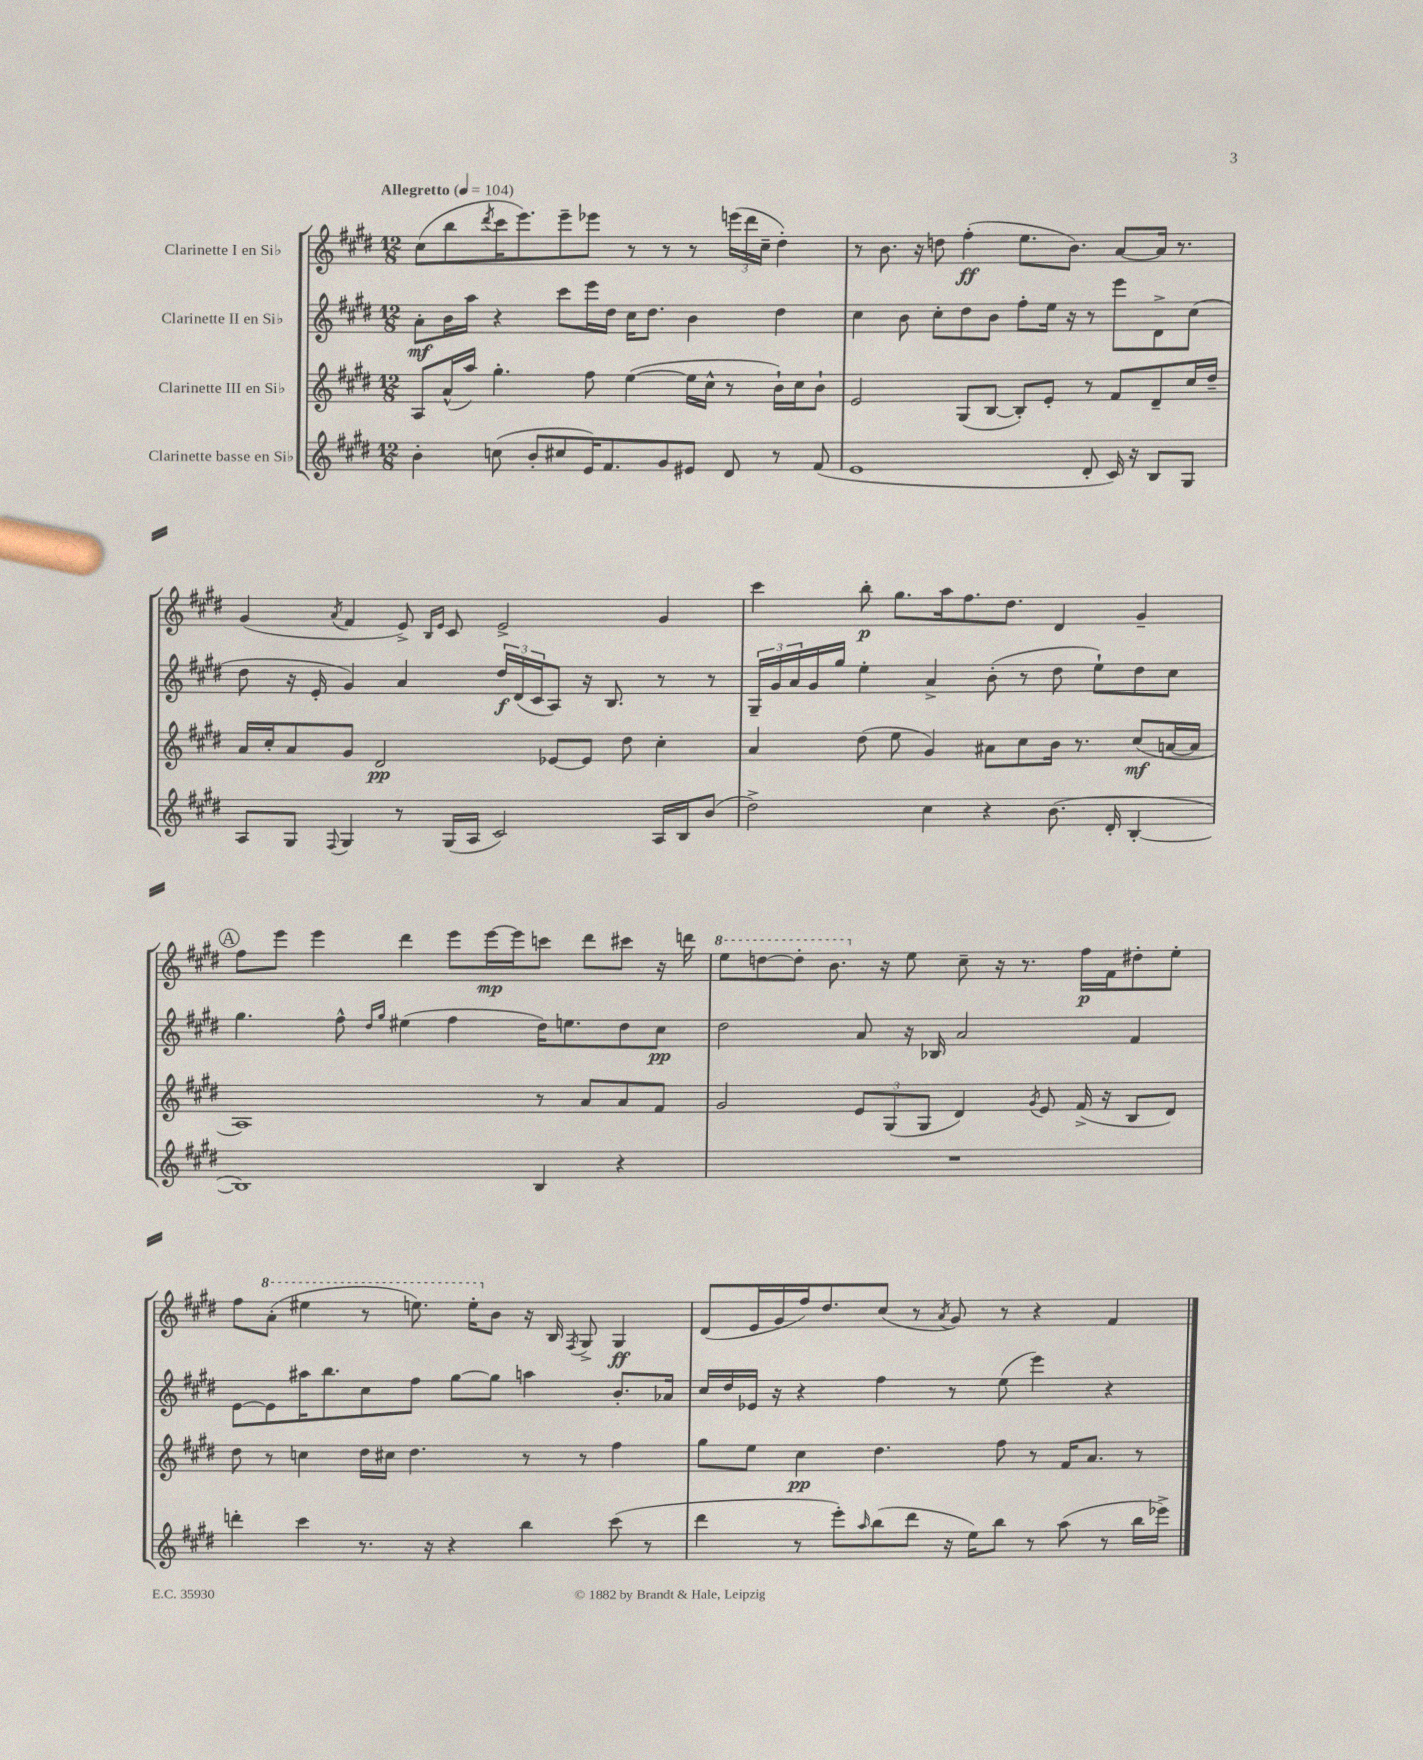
<<
\new StaffGroup <<
\new Staff = "s0" \with { instrumentName = "Clarinette I en Sib" } {
    \clef treble \key e \major \numericTimeSignature \time 12/8 \tempo "Allegretto" 4 = 104
    cis''8( b''8 \acciaccatura { dis'''8 } cis'''16 e'''8.) e'''8-- ees'''8 r8 r8 r8 \tuplet 3/2 { e'''16( dis'''16 cis''16-- } dis''4-.) |
    r8 b'8. r16 d''8 fis''4-.\ff( e''8. b'8.) a'8~ a'16 r8. |
    gis'4( \acciaccatura { a'8 } fis'4 e'8->) \grace { b16 e'16 } cis'8 e'2-> gis'4 |
    cis'''4 b''8-.\p gis''8. a''16 fis''8. dis''8. dis'4 gis'4-- |
    \mark \markup { \circle "A" } fis''8 e'''8 e'''4 dis'''4 e'''8 e'''16~\mp e'''16 c'''8 dis'''8 cis'''8 r16 d'''16 |
    \ottava #1 e'''8 d'''8~ d'''8-. b''8. \ottava #0 r16 e''8 cis''8-- r16 r8. fis''16\p fis'16 dis''!8-. e''8-. |
    fis''8 \ottava #1 a''8-.( eis'''4 r8 e'''8.) e'''16-. \ottava #0 b'8 r16 b16 \acciaccatura { fis8 } gis8-> gis4\ff |
    dis'8( e'16 gis'16 fis''16) dis''8. cis''8( r8 \acciaccatura { a'8 } gis'8) r8 r4 fis'4 \bar "|." |
}
\new Staff = "s1" \with { instrumentName = "Clarinette II en Sib" } {
    \clef treble \key e \major \numericTimeSignature \time 12/8
    a'8-.\mf b'16 a''16 r4 cis'''8 e'''16 dis''16 cis''16 dis''8. b'4 dis''4 |
    cis''4 b'8 cis''8-. dis''8 b'8 fis''8-. e''16 r16 r8 e'''8 dis'8-> cis''8( |
    dis''8 r16 e'16-. gis'4) a'4 \tuplet 3/2 { dis''16\f dis'16( cis'16 } a8) r16 b8. r8 r8 |
    \tuplet 3/2 { gis16-- gis'16 a'16 } gis'16 gis''16 e''4-. a'4-> b'8-.( r8 dis''8 e''8-!) dis''8 cis''8 |
    \mark \markup { \circle "A" } gis''4. fis''8-^ \grace { dis''16 gis''16 } eis''4( fis''4 dis''16) e''8. dis''8 cis''8\pp |
    dis''2 a'8 r16 bes16 a'2 fis'4 |
    e'8~ e'8 ais''16 b''8. cis''8 fis''8 gis''8~ gis''8 a''4 b'8.-. aes'16 |
    cis''16 dis''16 ees'16 r16 r4 fis''4 r8 e''8( e'''4) r4 \bar "|." |
}
\new Staff = "s2" \with { instrumentName = "Clarinette III en Sib" } {
    \clef treble \key e \major \numericTimeSignature \time 12/8
    a8 a'16-^( a''16) gis''4.-. fis''8 e''4~( e''16 cis''16-^ r8 b'16-!) cis''16 b'8-! |
    e'2 gis8( b8~ b8-.) e'8-. r8 fis'8 dis'8-- cis''16 dis''16-- |
    a'16 cis''16-. a'8 gis'8 dis'2\pp ees'8~ ees'8 dis''8 cis''4-. |
    a'4 dis''8( e''8 gis'4) ais'8 cis''8 b'16 r8. cis''8\mf( a'16~ a'16 |
    \mark \markup { \circle "A" } a1) r8 a'8 a'8 fis'8 |
    gis'2 \tuplet 3/2 { e'8 gis8( gis8 } dis'4) \acciaccatura { gis'8 } e'8 fis'16->( r16 b8 dis'8) |
    dis''8 r8 c''4 dis''16 cis''16 dis''4. r8 r8 fis''4 |
    gis''8 e''8 cis''4\pp dis''4. fis''8 r8 fis'16 a'8. r8 \bar "|." |
}
\new Staff = "s3" \with { instrumentName = "Clarinette basse en Sib" } {
    \clef treble \key e \major \numericTimeSignature \time 12/8
    b'4-. c''8( b'8-. cis''8 e'16) fis'8. gis'8 eis'8 dis'8 r8 fis'8( |
    e'1 dis'8-. cis'16) r16 b8 gis8 |
    a8 gis8 \appoggiatura { fis8 } gis4 r8 gis16( a16 cis'2) a16 b16 b'8( |
    dis''2->) cis''4 r4 b'8.( dis'16-. b4~-. |
    \mark \markup { \circle "A" } b1) b4 r4 |
    R1. |
    d'''4-. cis'''4 r8. r16 r4 b''4 cis'''8( r8 |
    dis'''4 r8 e'''8-.) \grace { a''16 } b''8( dis'''8 r16 e''16) b''8 r8 a''8( r8 b''16 ees'''16->) \bar "|." |
}
>>
>>
\layout { \context { \Score \remove "Bar_number_engraver" } }
